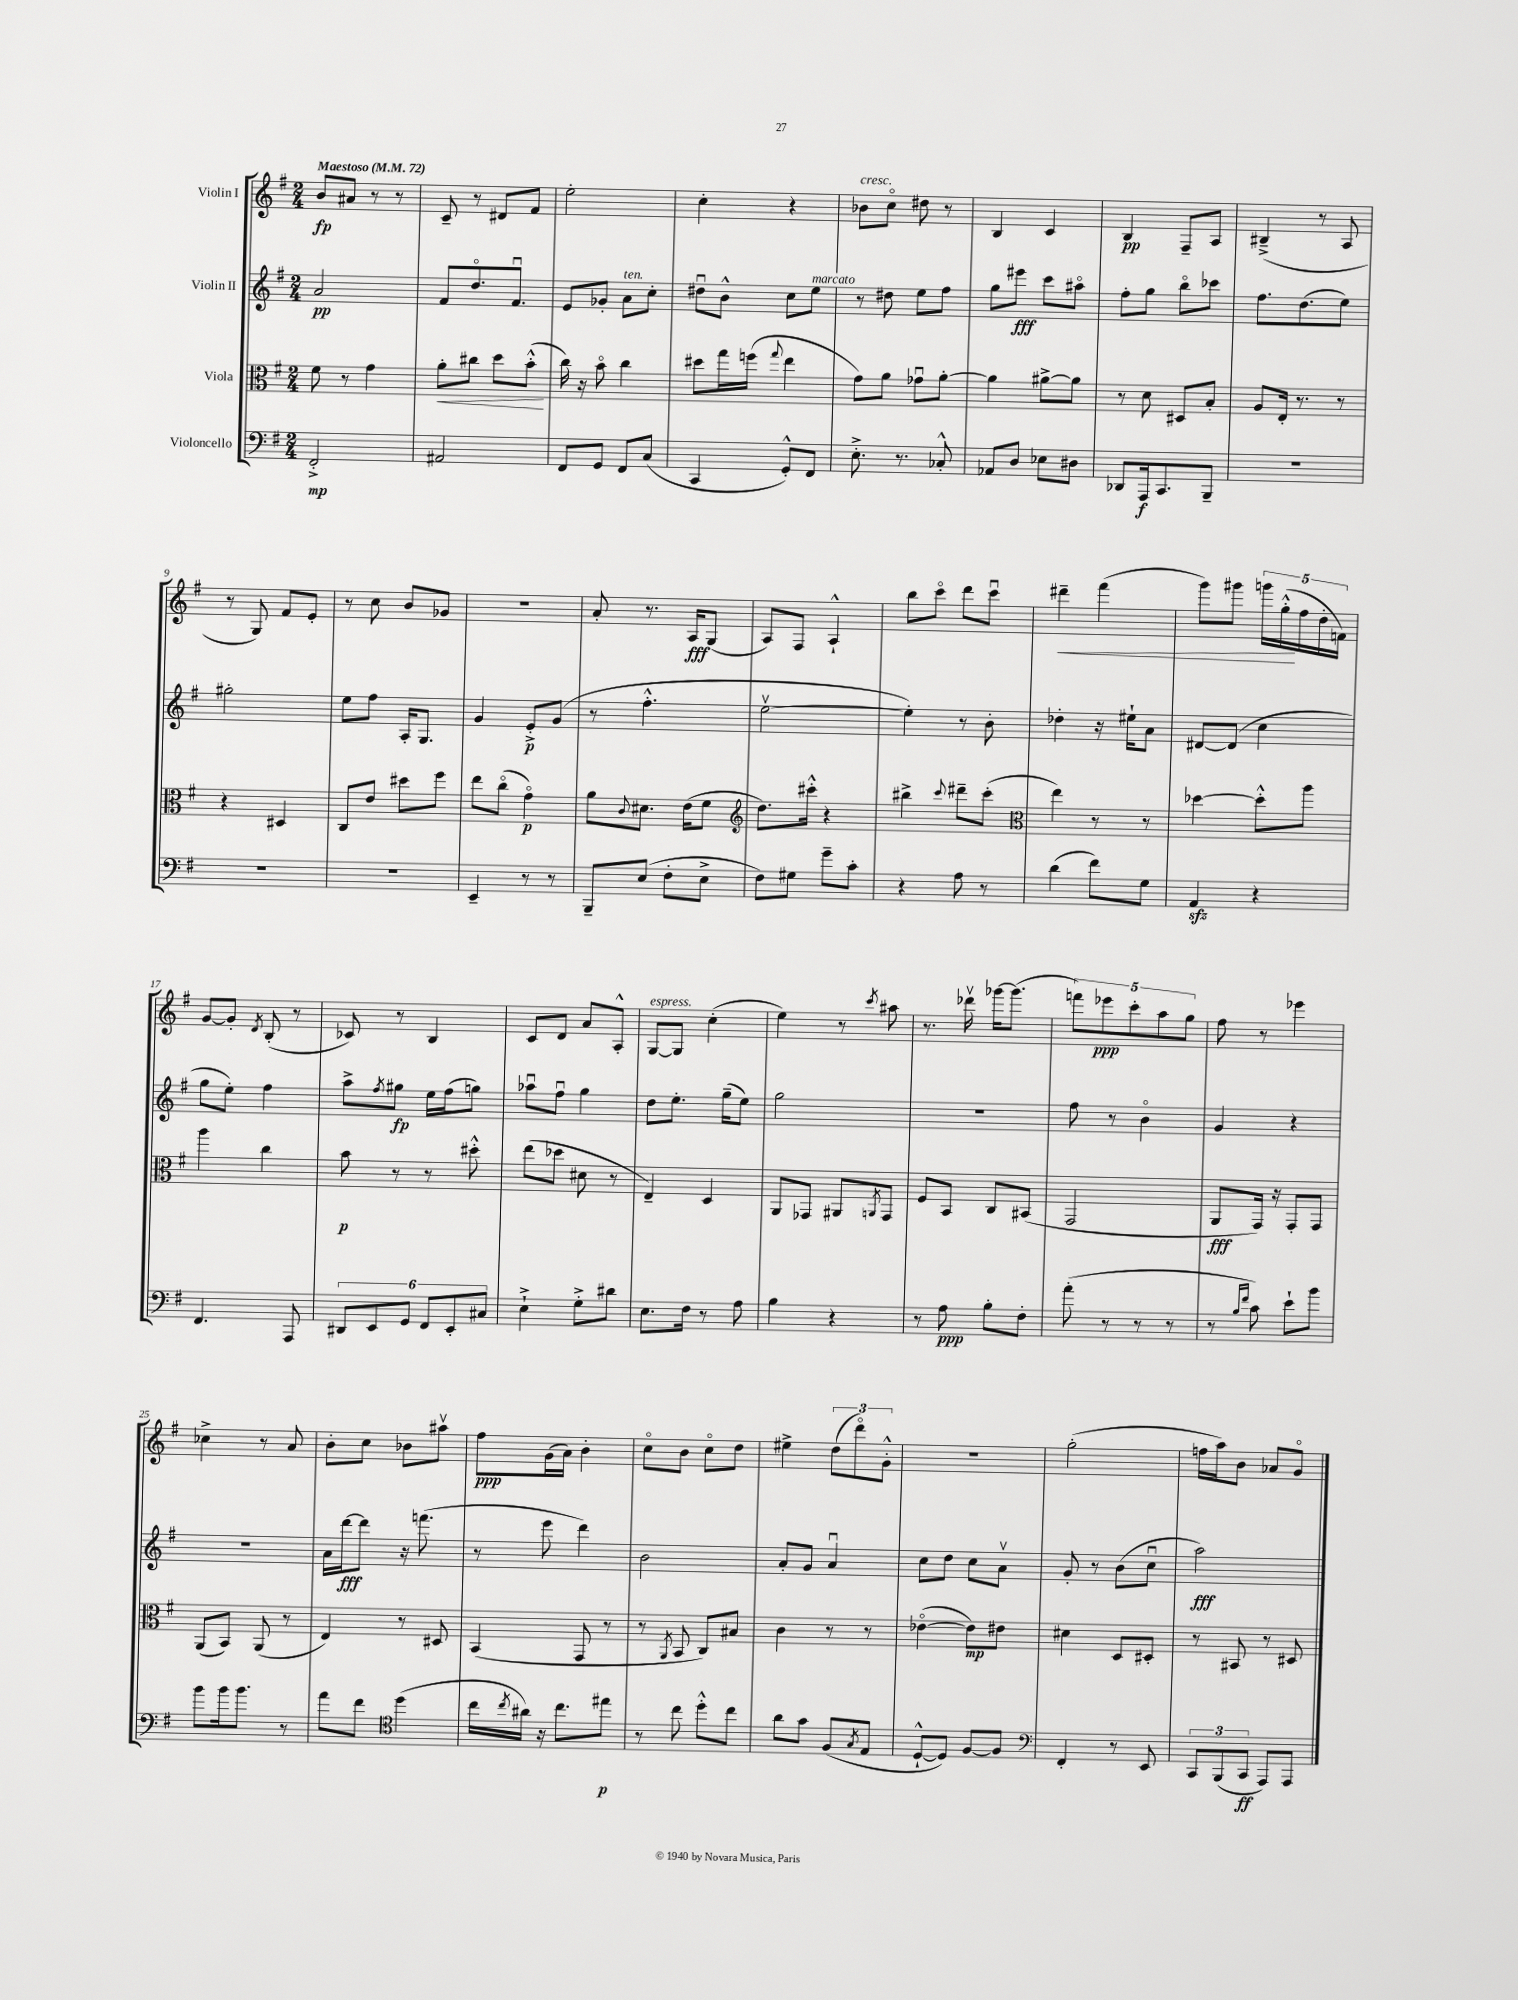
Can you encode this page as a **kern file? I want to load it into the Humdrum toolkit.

**kern	**dynam	**kern	**dynam	**kern	**dynam	**kern	**dynam
*part4	*part4	*part3	*part3	*part2	*part2	*part1	*part1
*staff4	*staff4	*staff3	*staff3	*staff2	*staff2	*staff1	*staff1
*I"Violoncello	*	*I"Viola	*	*I"Violin II	*	*I"Violin I	*
*clefF4	*	*clefC3	*	*clefG2	*	*clefG2	*
*k[f#]	*	*k[f#]	*	*k[f#]	*	*k[f#]	*
*M2/4	*	*M2/4	*	*M2/4	*	*M2/4	*
*MM72	*	*MM72	*	*MM72	*	*MM72	*
=1	=1	=1	=1	=1	=1	=1	=1
!	!	!	!	!	!	!LO:TX:a:B:t=Maestoso	!
2FF#'^/	mp	8f#\	.	2a/	pp	8b/L	fp
.	.	8r	.	.	.	8a#X/J	.
.	.	4g\	.	.	.	8r	.
.	.	.	.	.	.	8r	.
=2	=2	=2	=2	=2	=2	=2	=2
!	!	!	!LO:HP:b	!	!	!	!
2AA#X/	.	8a'\L	<	8f#/L	.	8c~/	.
.	.	8cc#X\J	.	8.dd/	.	8r	.
.	.	8dd\L	.	.	.	8d#X/L	.
.	.	.	.	8.f#u/J	.	.	.
.	.	(8b'^^\J	.	.	.	8f#/J	.
.	.	.	[	.	.	.	.
=3	=3	=3	=3	=3	=3	=3	=3
8FF#/L	.	16cc\)	.	8e/L	.	2ee'\	.
.	.	16r	.	.	.	.	.
8GG/J	.	8b\	.	8g-X'/J	.	.	.
!	!	!	!	!LO:TX:a:i:t=ten.	!	!	!
8FF#/L	.	4cc\	.	8a\L	.	.	.
(8C/J	.	.	.	8cc'\J	.	.	.
=4	=4	=4	=4	=4	=4	=4	=4
4CC/	.	8dd#X\L	.	8dd#Xu\L	.	4cc'\	.
.	.	16gg\L	.	8b^^\J	.	.	.
.	.	(16ffn\JJ	.	.	.	.	.
.	.	8qqgg/	.	.	.	.	.
8GG'^^/L)	.	4ee\	.	8cc\L	.	4r	.
!	!	!	!	!LO:TX:a:i:t=marcato	!	!	!
8FF#/J	.	.	.	8ee\J	.	.	.
=5	=5	=5	=5	=5	=5	=5	=5
!	!	!	!	!	!	!LO:TX:a:i:t=cresc.	!
8.E'^\	.	8g\L)	.	8r	.	8b-X\L	.
.	.	8a\J	.	8dd#X\	.	8cc\J	.
8.r	.	.	.	.	.	.	.
.	.	8g-Xu\L	.	8ee\L	.	8dd#X\	.
8C-X'^^/	.	[8a'\J	.	8ff#\J	.	8r	.
=6	=6	=6	=6	=6	=6	=6	=6
8AA-X/L	.	4a\]	.	8gg\L	.	4B/	.
8D/J	.	.	.	8eee#X\J	fff	.	.
8E-X\L	.	[8a#X^\L	.	8ccc\L	.	4c/	.
8D#X\J	.	8a#\J]	.	8aa#X\J	.	.	.
=7	=7	=7	=7	=7	=7	=7	=7
8DD-X/L	.	8r	.	8ff#'\L	.	4B/	pp
16AAA/k	f	8d\	.	8gg\J	.	.	.
8.CC/	.	.	.	.	.	.	.
.	.	8D#X/L	.	8bb\L	.	8F#~/L	.
8BBB~/J	.	8B'/J	.	8ccc-X\J	.	8A/J	.
=8	=8	=8	=8	=8	=8	=8	=8
2r	.	8A/L	.	8.ff#\L	.	(4B#X~^/	.
.	.	16E'/Jk	.	.	.	.	.
.	.	8.r	.	(8.dd\	.	.	.
.	.	.	.	.	.	8r	.
.	.	8r	.	8ee\J)	.	8A/	.
!!LO:LB:g=z
=9	=9	=9	=9	=9	=9	=9	=9
2r	.	4r	.	2gg#X'\	.	8r	.
.	.	.	.	.	.	8G/)	.
.	.	4D#X/	.	.	.	8f#/L	.
.	.	.	.	.	.	8e'/J	.
=10	=10	=10	=10	=10	=10	=10	=10
2r	.	8C/L	.	8ee\L	.	8r	.
.	.	8e/J	.	8ff#\J	.	8cc\	.
.	.	8dd#X\L	.	16A'/KL	.	8b/L	.
.	.	.	.	8.G/J	.	.	.
.	.	8ff#\J	.	.	.	8g-X/J	.
=11	=11	=11	=11	=11	=11	=11	=11
4EE~/	.	8ee\L	.	4g/	.	2r	.
.	.	(8cc\J	.	.	.	.	.
8r	.	4g\)	p	8e'^/L	p	.	.
8r	.	.	.	(8g/J	.	.	.
=12	=12	=12	=12	=12	=12	=12	=12
8BBB~/L	.	8a\L	.	8r	.	8a'/	.
.	.	8qqc/	.	.	.	.	.
(8E/J	.	8.d#X\J	.	4.ff#'^^\	.	8.r	.
8F#'\L	.	.	.	.	.	.	.
.	.	(16e\KL	.	.	.	16A/KL	fff
8E^\J	.	8f#\J	.	.	.	(8G/J	.
=13	=13	=13	=13	=13	=13	=13	=13
*	*	*clefG2	*	*	*	*	*
8F#\L)	.	8.dd\L)	.	[2eev\	.	8A/L)	.
8G#X\J	.	.	.	.	.	8F#/J	.
.	.	16ccc#X'^^\Jk	.	.	.	.	.
8g~\L	.	4r	.	.	.	4A`^^/	.
8c'\J	.	.	.	.	.	.	.
=14	=14	=14	=14	=14	=14	=14	=14
4r	.	4bb#X^\	.	4ee'\])	.	8bb\L	.
.	.	.	.	.	.	8ccc\J	.
.	.	8qqccc/	.	.	.	.	.
8A\	.	8ddd#X~\L	.	8r	.	8ddd\L	.
8r	.	(8ccc'\J	.	8b'\	.	8cccu\J	.
=15	=15	=15	=15	=15	=15	=15	=15
*	*	*clefC3	*	*	*	*	*
!	!	!	!	!	!	!	!LO:HP:b
(4d\	.	4ee\)	.	4dd-X'\	.	4ddd#X~\	<
8f#\L)	.	8r	.	16r	.	(4fff#\	.
.	.	.	.	16ee#X`\KL	.	.	.
8G\J	.	8r	.	8a\J	.	.	.
=16	=16	=16	=16	=16	=16	=16	=16
4AAzz/	.	[4dd-X\	.	[8d#X/L	.	8ggg\L)	.
.	.	.	.	(8d#/J]	.	8ggg#X\J	.
4r	.	8dd-'^^\L]	.	4cc\	.	20gggn\LL	.
.	.	.	.	.	.	(20gg'^^\	.
.	.	.	.	.	.	20ff#\	[
.	.	8aa\J	.	.	.	.	.
.	.	.	.	.	.	20dd'\	.
.	.	.	.	.	.	20fn\JJ)	.
!!LO:LB:g=z
=17	=17	=17	=17	=17	=17	=17	=17
4.FF#/	.	4aa\	.	8gg\L	.	[8g/L	.
.	.	.	.	8ee'\J)	.	8g'/J]	.
.	.	.	.	.	.	8qd/	.
.	.	4cc\	.	4ff#\	.	(8B'/	.
8AAA/	.	.	.	.	.	8r	.
=18	=18	=18	=18	=18	=18	=18	=18
12DD#X/L	.	8b\	p	8aa^\L	.	8c-X/)	.
12EE/	.	.	.	.	.	.	.
.	.	.	.	8qff#/	.	.	.
.	.	8r	.	8gg#X\J	fp	8r	.
12GG/J	.	.	.	.	.	.	.
12FF#/L	.	8r	.	16ee\LL	.	4B/	.
.	.	.	.	(16ff#\J	.	.	.
12EE'/	.	.	.	.	.	.	.
.	.	8dd#X'^^\	.	8ggn\J)	.	.	.
12C#X/J	.	.	.	.	.	.	.
=19	=19	=19	=19	=19	=19	=19	=19
4E`^\	.	(8ee\L	.	8aa-Xu\L	.	8c/L	.
.	.	8dd-X\J	.	8ff#u\J	.	8d/J	.
8G'^\L	.	8d#X\	.	4gg\	.	8a/L	.
8d#X\J	.	8r	.	.	.	8A'^^/J	.
=20	=20	=20	=20	=20	=20	=20	=20
!	!	!	!	!	!	!LO:TX:a:i:t=espress.	!
8.E\L	.	4E~/)	.	8dd\L	.	[8G/L	.
.	.	.	.	8.ee'\J	.	8G/J]	.
16F#\Jk	.	.	.	.	.	.	.
8r	.	4D/	.	.	.	(4cc'\	.
.	.	.	.	(16gg~\KL	.	.	.
8A\	.	.	.	8ee\J)	.	.	.
=21	=21	=21	=21	=21	=21	=21	=21
4B\	.	8AA/L	.	2gg\	.	4ee\)	.
.	.	8GG-X/J	.	.	.	.	.
4r	.	8AA#X/L	.	.	.	8r	.
.	.	8qAAn/	.	.	.	8qccc/	.
.	.	8GG-/J	.	.	.	8aa#X\	.
=22	=22	=22	=22	=22	=22	=22	=22
8r	.	8F#/L	.	2r	.	8.r	.
8A\	ppp	8BB/J	.	.	.	.	.
.	.	.	.	.	.	16ddd-Xv\	.
8B'\L	.	8C/L	.	.	.	[16ggg-X\KL	.
.	.	.	.	.	.	(8.ggg-\J]	.
8F#'\J	.	(8BB#X/J	.	.	.	.	.
=23	=23	=23	=23	=23	=23	=23	=23
(8a'\	.	2GG/	.	8ff#\	.	10fffn\L)	.
.	.	.	.	.	.	10eee-X\	ppp
8r	.	.	.	8r	.	.	.
.	.	.	.	.	.	10ccc'\	.
8r	.	.	.	4b\	.	.	.
.	.	.	.	.	.	10aa\	.
8r	.	.	.	.	.	.	.
.	.	.	.	.	.	10gg\J	.
=24	=24	=24	=24	=24	=24	=24	=24
8r	.	8AA/L	fff	4g/	.	8ff#\	.
16qqB/LL	.	.	.	.	.	.	.
16qqf#/JJ	.	.	.	.	.	.	.
8c\)	.	16GG/Jk)	.	.	.	8r	.
.	.	16r	.	.	.	.	.
8e`\L	.	8GG'/L	.	4r	.	4eee-X\	.
8b\J	.	8GG/J	.	.	.	.	.
!!LO:LB:g=z
=25	=25	=25	=25	=25	=25	=25	=25
8b\L	.	(8AA/L	.	2r	.	4cc-X^\	.
16b\k	.	8BB/J)	.	.	.	.	.
8.b\J	.	.	.	.	.	.	.
.	.	(8AA/	.	.	.	8r	.
8r	.	8r	.	.	.	8a/	.
=26	=26	=26	=26	=26	=26	=26	=26
8a\L	.	4E/)	.	16a\LL	.	8b'\L	.
.	.	.	.	[16ddd\J	fff	.	.
8f#\J	.	.	.	8ddd\J]	.	8cc\J	.
*clefC4	*	*	*	*	*	*	*
(4dd\	.	8r	.	16r	.	8b-X\L	.
.	.	.	.	(8.fffn\	.	.	.
.	.	8D#X/	.	.	.	8aa#Xv\J	.
=27	=27	=27	=27	=27	=27	=27	=27
16cc\LL	.	(4BB/	.	8r	.	8ff#\L	ppp
8qcc/	.	.	.	.	.	.	.
16a#X\JJ)	.	.	.	.	.	.	.
16r	.	.	.	8eee\	.	(16g\L	.
8.cc\L	.	.	.	.	.	16a\JJ)	.
.	.	8GG/	.	4ddd\)	.	4b'\	.
8ee#X\J	p	8r	.	.	.	.	.
=28	=28	=28	=28	=28	=28	=28	=28
8r	.	8r	.	2b\	.	8cc\L	.
.	.	8qAA/	.	.	.	.	.
8cc\	.	8BB/	.	.	.	8b\J	.
8dd'^^\L	.	8C/L)	.	.	.	8cc\L	.
8cc\J	.	8B#X/J	.	.	.	8dd\J	.
=29	=29	=29	=29	=29	=29	=29	=29
8a\L	.	4c\	.	8a'/L	.	4ee#X^\	.
8g\J	.	.	.	8g/J	.	.	.
(8F#/L	.	8r	.	4au/	.	(12dd\L	.
.	.	.	.	.	.	12ddd\)	.
8qG/	.	.	.	.	.	.	.
8E/J	.	8r	.	.	.	.	.
.	.	.	.	.	.	12g'^^\J	.
=30	=30	=30	=30	=30	=30	=30	=30
[8D`^^/L	.	([4e-X\	.	8cc\L	.	2r	.
8D/J])	.	.	.	8dd\J	.	.	.
[8F#/L	.	8e-\L])	mp	8cc\L	.	.	.
8F#/J]	.	8e#X\J	.	8av\J	.	.	.
=31	=31	=31	=31	=31	=31	=31	=31
*clefF4	*	*	*	*	*	*	*
4FF#'/	.	4d#X\	.	8g'/	.	(2gg'\	.
.	.	.	.	8r	.	.	.
8r	.	8D/L	.	(8b\L	.	.	.
8EE/	.	8D#X'/J	.	8ccu\J	.	.	.
=32	=32	=32	=32	=32	=32	=32	=32
12CC/L	.	8r	.	2aa\)	fff	16ffn\LL	.
.	.	.	.	.	.	16aa\J)	.
(12BBB/	.	.	.	.	.	.	.
.	.	8BB#X/	.	.	.	8b\J	.
12CC/J	ff	.	.	.	.	.	.
8AAA/L)	.	8r	.	.	.	8a-X/L	.
8AAA/J	.	8D#X/	.	.	.	8g/J	.
==	==	==	==	==	==	==	==
*-	*-	*-	*-	*-	*-	*-	*-
